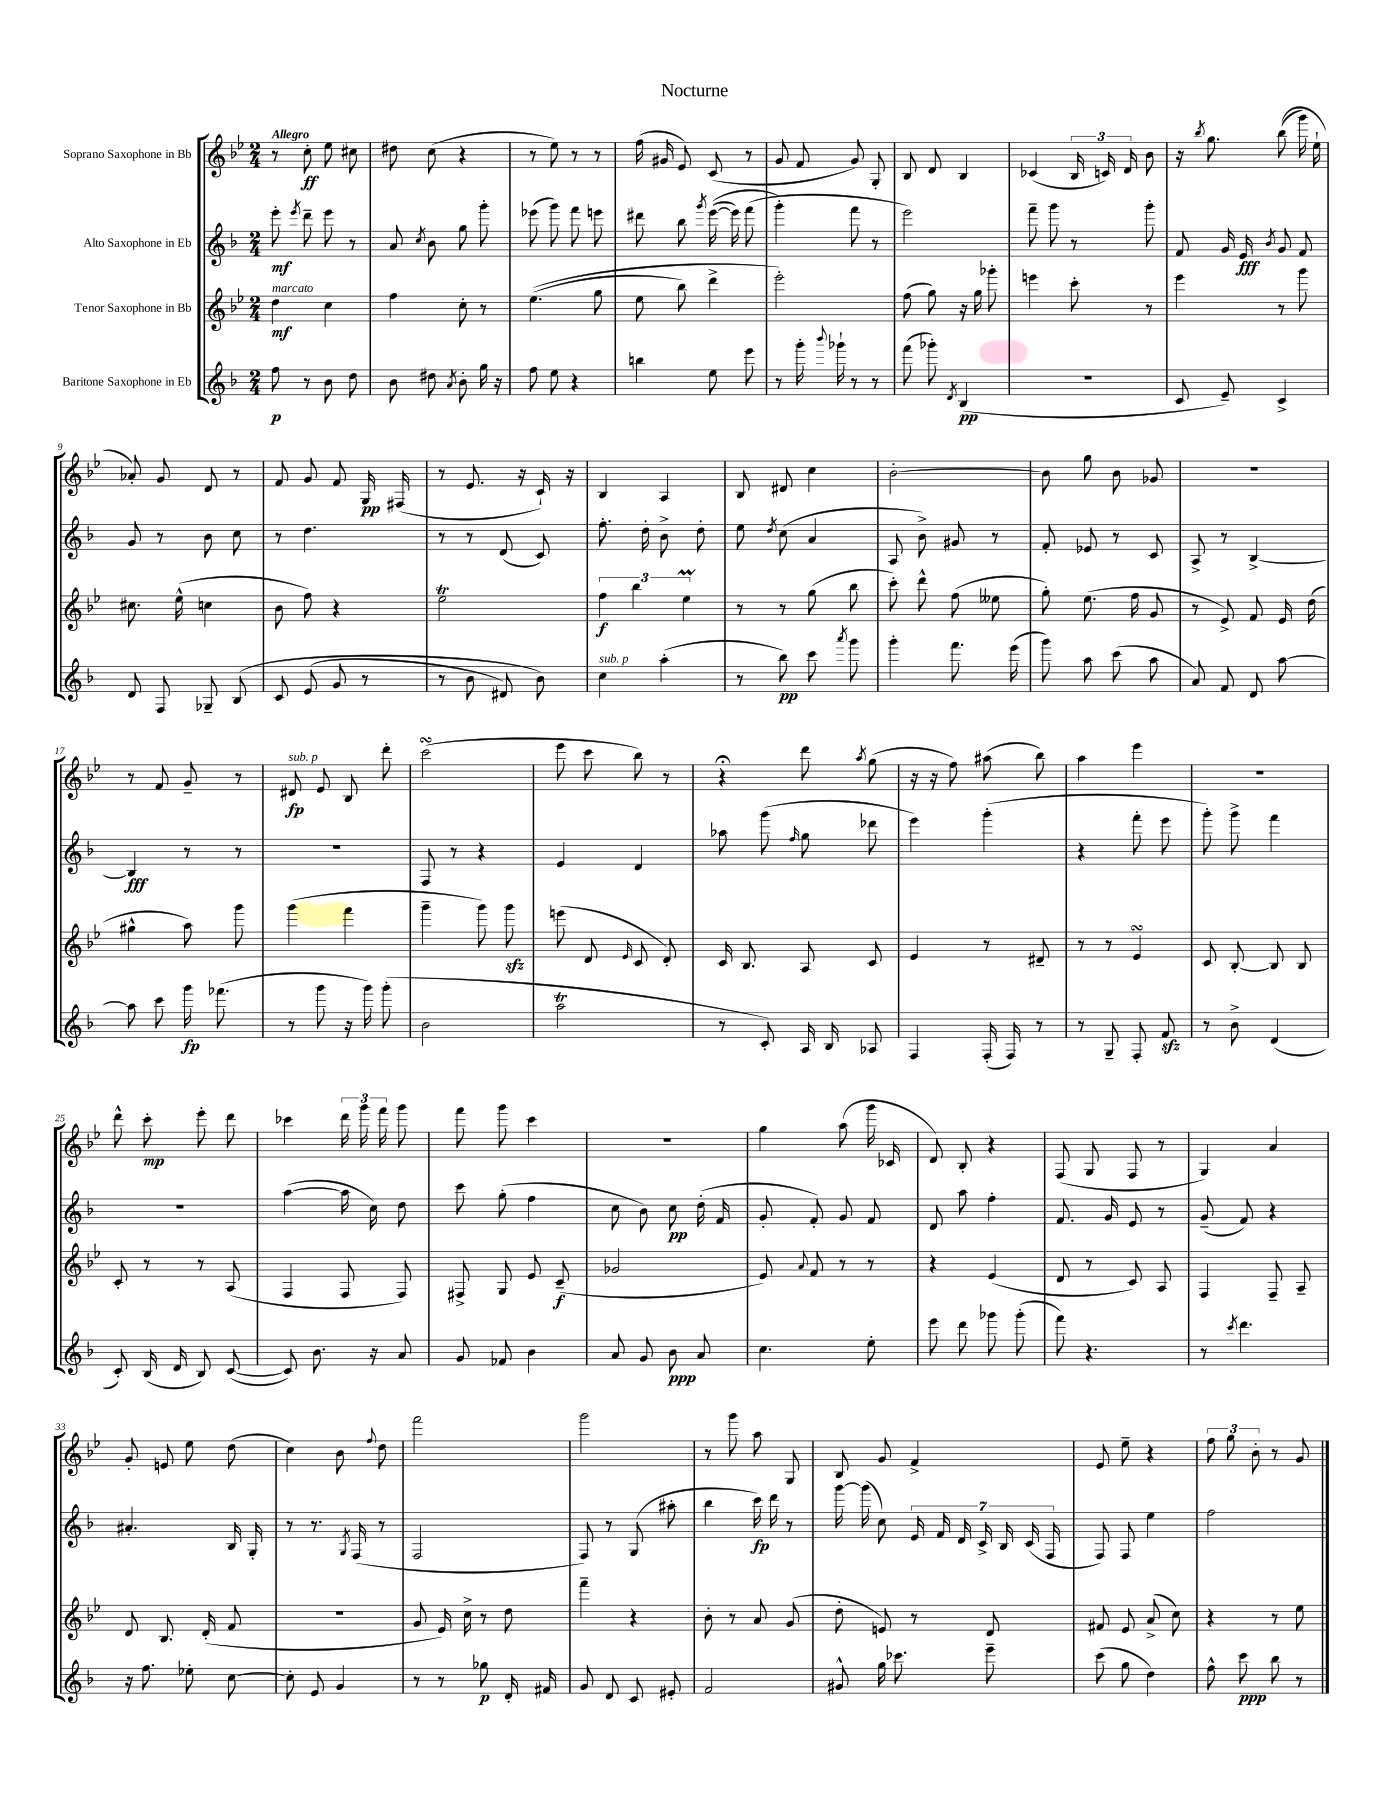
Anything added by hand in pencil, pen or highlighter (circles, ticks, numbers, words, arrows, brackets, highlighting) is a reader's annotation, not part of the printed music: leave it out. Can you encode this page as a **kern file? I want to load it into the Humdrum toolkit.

**kern	**dynam	**kern	**dynam	**kern	**dynam	**kern	**dynam
*part4	*part4	*part3	*part3	*part2	*part2	*part1	*part1
*staff4	*staff4	*staff3	*staff3	*staff2	*staff2	*staff1	*staff1
*I"Baritone Saxophone in Eb	*	*I"Tenor Saxophone in Bb	*	*I"Alto Saxophone in Eb	*	*I"Soprano Saxophone in Bb	*
*clefG2	*	*clefG2	*	*clefG2	*	*clefG2	*
*k[b-]	*	*k[b-e-]	*	*k[b-]	*	*k[b-e-]	*
*M2/4	*	*M2/4	*	*M2/4	*	*M2/4	*
=1	=1	=1	=1	=1	=1	=1	=1
!	!	!	!	!	!	!LO:TX:a:B:t=Allegro	!
!	!	!LO:TX:a:i:t=marcato	!	!	!	!	!
8ff\	p	4dd\	mf	8eee'\	mf	8r	.
.	.	.	.	8qeee/	.	.	.
8r	.	.	.	8ddd~\	.	8cc'\	ff
8b-\	.	4cc\	.	8eee\	.	8ee-\	.
8dd\	.	.	.	8r	.	8cc#X\	.
=2	=2	=2	=2	=2	=2	=2	=2
8b-\	.	4ff\	.	8a/	.	8dd#X\	.
.	.	.	.	8qcc/	.	.	.
8dd#X\	.	.	.	8b-\	.	(8cc\	.
8qa/	.	.	.	.	.	.	.
8b-'\	.	8cc'\	.	8gg\	.	4r	.
16gg\	.	8r	.	8ggg'\	.	.	.
16r	.	.	.	.	.	.	.
=3	=3	=3	=3	=3	=3	=3	=3
8ff\	.	((4.ee-\	.	(8eee-X\	.	8r	.
8ee\	.	.	.	8ggg\)	.	8ee-\)	.
4r	.	.	.	8fff\	.	8r	.
.	.	8gg\	.	8eeen\	.	8r	.
=4	=4	=4	=4	=4	=4	=4	=4
4bbn\	.	8ee-\	.	8ddd#X\	.	(16ff\	.
.	.	.	.	.	.	16g#X/	.
.	.	8bb-\)	.	8bb-\	.	8e-/)	.
.	.	.	.	8qggg/	.	.	.
8ee\	.	4ddd^\	.	(([16eee\	.	(8c/	.
.	.	.	.	16eee\])	.	.	.
8eee\	.	.	.	(8fff\	.	8r	.
=5	=5	=5	=5	=5	=5	=5	=5
8r	.	2eee-'\)	.	4ggg'\)	.	8g/	.
16ggg'\	.	.	.	.	.	8f/	.
8qqbbb-/	.	.	.	.	.	.	.
16ggg-X`\	.	.	.	.	.	.	.
8r	.	.	.	8fff\	.	8g/)	.
8r	.	.	.	8r	.	8G'/	.
=6	=6	=6	=6	=6	=6	=6	=6
(8fff\	.	(8ff\	.	2eee\)	.	8B-/	.
8ggg-X'\)	.	8gg\)	.	.	.	8d/	.
8qd/	.	.	.	.	.	.	.
(4B-/	pp	16r	.	.	.	4B-/	.
.	.	16gg\	.	.	.	.	.
.	.	8ggg-X'\	.	.	.	.	.
=7	=7	=7	=7	=7	=7	=7	=7
2r	.	4eeen\	.	8fff~\	.	(4c-X/	.
.	.	.	.	8ggg\	.	.	.
.	.	8ccc'\	.	8r	.	24B-/	.
.	.	.	.	.	.	24cn/)	.
.	.	.	.	.	.	24d/	.
.	.	8r	.	8ggg'\	.	8b-\	.
=8	=8	=8	=8	=8	=8	=8	=8
8c/	.	4eee-\	.	8f/	.	16r	.
.	.	.	.	.	.	8qbb-/	.
.	.	.	.	.	.	8.gg\	.
8e~/)	.	.	.	16g/	.	.	.
.	.	.	.	16e/	fff	.	.
.	.	.	.	8qb-/	.	.	.
4c^/	.	8r	.	8g/	.	((8bb-\	.
.	.	8ggg\	.	8f/	.	16ggg\)	.
.	.	.	.	.	.	16ee-`\	.
!!LO:LB:g=z
=9	=9	=9	=9	=9	=9	=9	=9
8d/	.	8.cc#X\	.	8g/	.	8a-X'/)	.
8F/	.	.	.	8r	.	8g/	.
.	.	(16ee-^^\	.	.	.	.	.
8G-X~/	.	4ccn\	.	8b-\	.	8d/	.
(8B-/	.	.	.	8cc\	.	8r	.
=10	=10	=10	=10	=10	=10	=10	=10
8c/	.	8b-\	.	8r	.	8f/	.
(8e/	.	8ff\)	.	4.dd\	.	8g/	.
8g/	.	4r	.	.	.	8f/	.
8r	.	.	.	.	.	16G/	pp
.	.	.	.	.	.	(16F#X/	.
=11	=11	=11	=11	=11	=11	=11	=11
8r	.	2ee-T\	.	8r	.	8r	.
8b-\	.	.	.	8r	.	8.e-/	.
8d#X/)	.	.	.	(8d/	.	.	.
.	.	.	.	.	.	16r	.
8b-\)	.	.	.	8c/)	.	16c`/)	.
.	.	.	.	.	.	16r	.
=12	=12	=12	=12	=12	=12	=12	=12
!LO:TX:a:i:t=sub. p	!	!	!	!	!	!	!
4cc\	.	6ff\	f	8.ff'\	.	4B-/	.
.	.	6bb-\	.	.	.	.	.
.	.	.	.	16dd'\	.	.	.
(4aa'\	.	.	.	8b-^\	.	4A/	.
.	.	6ee-M\	.	.	.	.	.
.	.	.	.	8dd'\	.	.	.
=13	=13	=13	=13	=13	=13	=13	=13
8r	.	8r	.	8ee\	.	8B-/	.
.	.	.	.	8qdd/	.	.	.
8bb-\)	pp	8r	.	(8cc\	.	8d#X/	.
8ccc\	.	(8gg\	.	4a/	.	4cc\	.
8qaaa/	.	.	.	.	.	.	.
8ggg\	.	8bb-\	.	.	.	.	.
=14	=14	=14	=14	=14	=14	=14	=14
4ggg'\	.	8ccc'\)	.	8A/	.	[2b-'\	.
.	.	8ddd^^\	.	8b-^\)	.	.	.
8.fff\	.	(8ff\	.	8g#X/	.	.	.
.	.	8ee--X\	.	8r	.	.	.
(16eee\	.	.	.	.	.	.	.
=15	=15	=15	=15	=15	=15	=15	=15
8ggg\)	.	8gg'\)	.	8f'/	.	8b-\]	.
8aa\	.	(8.ee-\	.	8e-X/	.	8gg\	.
(8ccc\	.	.	.	8r	.	8b-\	.
.	.	16ff\	.	.	.	.	.
8aa\	.	8g/	.	8c/	.	8g-X/	.
=16	=16	=16	=16	=16	=16	=16	=16
8a/)	.	8r	.	8A^/	.	2r	.
8f/	.	8e-^/)	.	8r	.	.	.
8d/	.	8f/	.	[4B-^/	.	.	.
[8aa\	.	16e-/	.	.	.	.	.
.	.	(16dd\	.	.	.	.	.
!!LO:LB:g=z
=17	=17	=17	=17	=17	=17	=17	=17
8aa\]	.	4gg#X^^\	.	4B-/]	fff	8r	.
8ccc\	.	.	.	.	.	8f/	.
16ggg\	fp	8aa\)	.	8r	.	8g~/	.
(8.fff-X\	.	.	.	.	.	.	.
.	.	8ggg\	.	8r	.	8r	.
=18	=18	=18	=18	=18	=18	=18	=18
!	!	!	!	!	!	!LO:TX:a:i:t=sub. p	!
8r	.	(4ggg\	.	2r	.	8d#X/	fp
8ggg\	.	.	.	.	.	8e-/	.
16r	.	4fff\	.	.	.	8B-/	.
16ggg\)	.	.	.	.	.	.	.
(8ggg'\	.	.	.	.	.	8ddd'\	.
=19	=19	=19	=19	=19	=19	=19	=19
2b-\	.	4ggg~\	.	8F/	.	(2cccsSSS\	.
.	.	.	.	8r	.	.	.
.	.	8ggg\)	.	4r	.	.	.
.	.	8gggzz\	.	.	.	.	.
=20	=20	=20	=20	=20	=20	=20	=20
2aat\	.	(8eeen\	.	4e/	.	8eee-\	.
.	.	8d/	.	.	.	8ccc\	.
.	.	16qqe-/	.	.	.	.	.
.	.	8c/	.	4d/	.	8bb-\)	.
.	.	8d'/)	.	.	.	8r	.
=21	=21	=21	=21	=21	=21	=21	=21
8r	.	16c/	.	8aa-X\	.	4r;<	.
.	.	8.B-/	.	.	.	.	.
8c'/)	.	.	.	(8ggg\	.	.	.
.	.	.	.	16qqff/	.	.	.
16A/	.	8A/	.	8gg\	.	8ddd\	.
16B-/	.	.	.	.	.	.	.
.	.	.	.	.	.	8qaa/	.
8A-X/	.	8c/	.	8ddd-X\	.	(8gg\	.
=22	=22	=22	=22	=22	=22	=22	=22
4F/	.	4e-/	.	4eee\)	.	16r	.
.	.	.	.	.	.	16r	.
.	.	.	.	.	.	8ff\)	.
(16F'/	.	8r	.	(4ggg'\	.	(8aa#X\	.
16F/)	.	.	.	.	.	.	.
8r	.	8d#X~/	.	.	.	8bb-\)	.
=23	=23	=23	=23	=23	=23	=23	=23
8r	.	8r	.	4r	.	4aa\	.
8G~/	.	8r	.	.	.	.	.
8F'/	.	4e-sSSs/	.	8fff'\	.	4eee-\	.
8fzz/	.	.	.	8eee\	.	.	.
=24	=24	=24	=24	=24	=24	=24	=24
8r	.	8c/	.	8ggg'\)	.	2r	.
8b-^\	.	[8B-'/	.	8ggg^\	.	.	.
(4d/	.	8B-/]	.	4fff\	.	.	.
.	.	8B-/	.	.	.	.	.
!!LO:LB:g=z
=25	=25	=25	=25	=25	=25	=25	=25
8c'/)	.	8c'/	.	2r	.	8ddd^^\	.
(16B-/	.	8r	.	.	.	8ccc'\	mp
16d/	.	.	.	.	.	.	.
8B-/)	.	8r	.	.	.	8eee-'\	.
([8c/	.	(8A/	.	.	.	8ddd\	.
=26	=26	=26	=26	=26	=26	=26	=26
8c/])	.	4F/	.	([4aa\	.	4ccc-X\	.
8.b-\	.	.	.	.	.	.	.
.	.	8F/	.	16aa\]	.	24ddd\	.
.	.	.	.	.	.	24ggg\	.
16r	.	.	.	16cc\)	.	.	.
.	.	.	.	.	.	24fff\	.
8a/	.	8F/)	.	8dd\	.	8ggg\	.
=27	=27	=27	=27	=27	=27	=27	=27
8g/	.	8F#X^/	.	8ccc\	.	8fff\	.
8f-X/	.	8G/	.	(8gg'\	.	8ggg\	.
4b-\	.	8e-/	.	4ff\	.	4ccc\	.
.	.	(8c~/	f	.	.	.	.
=28	=28	=28	=28	=28	=28	=28	=28
8a/	.	2g-X/	.	8cc\	.	2r	.
8g/	.	.	.	8b-\)	.	.	.
8b-\	ppp	.	.	8cc\	pp	.	.
8a/	.	.	.	(16dd'\	.	.	.
.	.	.	.	16f/	.	.	.
=29	=29	=29	=29	=29	=29	=29	=29
4.cc\	.	8e-/)	.	8g'/	.	4gg\	.
.	.	8qqa/	.	.	.	.	.
.	.	8f/	.	8f'/)	.	.	.
.	.	8r	.	8g/	.	(8aa\	.
8ee'\	.	8r	.	8f/	.	16ggg\	.
.	.	.	.	.	.	16c-X/	.
=30	=30	=30	=30	=30	=30	=30	=30
8eee\	.	4r	.	8d/	.	8d/)	.
8ddd\	.	.	.	8aa\	.	8B-'/	.
8ggg-X\	.	(4e-/	.	4ff'\	.	4r	.
(8ggg-'\	.	.	.	.	.	.	.
=31	=31	=31	=31	=31	=31	=31	=31
8fff\)	.	8d/	.	8.f/	.	(8F/	.
4.r	.	8r	.	.	.	8G/	.
.	.	.	.	16g/	.	.	.
.	.	8c/)	.	8e/	.	8F/	.
.	.	8A/	.	8r	.	8r	.
=32	=32	=32	=32	=32	=32	=32	=32
8r	.	4F/	.	(8g~/	.	4G/)	.
8qccc/	.	.	.	.	.	.	.
4.ddd\	.	.	.	8f/)	.	.	.
.	.	8F~/	.	4r	.	4a/	.
.	.	8A~/	.	.	.	.	.
!!LO:LB:g=z
=33	=33	=33	=33	=33	=33	=33	=33
16r	.	8d/	.	4.a#X'/	.	8g'/	.
8.ff\	.	.	.	.	.	.	.
.	.	8.B-/	.	.	.	8en/	.
8ee-X'\	.	.	.	.	.	8ee-\	.
.	.	(16d'/	.	.	.	.	.
[8cc\	.	8f/	.	16B-/	.	(8dd\	.
.	.	.	.	16G'/	.	.	.
=34	=34	=34	=34	=34	=34	=34	=34
8cc'\]	.	2r	.	8r	.	4cc\)	.
8e/	.	.	.	8.r	.	.	.
4g/	.	.	.	.	.	8b-\	.
.	.	.	.	8qG/	.	.	.
.	.	.	.	(16F/	.	.	.
.	.	.	.	.	.	8qqff/	.
.	.	.	.	8r	.	8dd\	.
=35	=35	=35	=35	=35	=35	=35	=35
8r	.	8g/	.	2F/	.	2fff\	.
8r	.	16e-/)	.	.	.	.	.
.	.	16cc^\	.	.	.	.	.
8gg-X\	p	8r	.	.	.	.	.
16d'/	.	8dd\	.	.	.	.	.
16f#X/	.	.	.	.	.	.	.
=36	=36	=36	=36	=36	=36	=36	=36
8g/	.	4fff~\	.	8F/)	.	2ggg\	.
8d/	.	.	.	8r	.	.	.
8c/	.	4r	.	(8G/	.	.	.
8e#X'/	.	.	.	8aa#X'\	.	.	.
=37	=37	=37	=37	=37	=37	=37	=37
2f/	.	8b-'\	.	4bb-\	.	8r	.
.	.	8r	.	.	.	8ggg\	.
.	.	8a/	.	16ccc\)	fp	8aa\	.
.	.	.	.	16ddd\	.	.	.
.	.	(8g/	.	8r	.	8G/	.
=38	=38	=38	=38	=38	=38	=38	=38
8g#X^^/	.	8dd'\	.	[16ggg\	.	8B-/	.
.	.	.	.	(16ggg\]	.	.	.
16gg\	.	8en/)	.	8cc\)	.	8g/	.
8.ccc-X\	.	.	.	.	.	.	.
.	.	8r	.	28e/	.	4f^/	.
.	.	.	.	28f/	.	.	.
.	.	.	.	28d/	.	.	.
.	.	.	.	28c^/	.	.	.
8eee~\	.	8d/	.	.	.	.	.
.	.	.	.	28B-/	.	.	.
.	.	.	.	(28c/	.	.	.
.	.	.	.	28F/	.	.	.
=39	=39	=39	=39	=39	=39	=39	=39
(8ccc\	.	8f#X/	.	8F/)	.	8e-/	.
8gg\	.	8e-/	.	8F/	.	8ee-~\	.
4dd\)	.	(8a^/	.	4ee\	.	4r	.
.	.	8cc\)	.	.	.	.	.
=40	=40	=40	=40	=40	=40	=40	=40
8ff^^\	.	4r	.	2ff\	.	12ff\	.
.	.	.	.	.	.	12gg\	.
8ccc\	ppp	.	.	.	.	.	.
.	.	.	.	.	.	12b-'\	.
8bb-\	.	8r	.	.	.	8r	.
8r	.	8ee-\	.	.	.	8g/	.
==	==	==	==	==	==	==	==
*-	*-	*-	*-	*-	*-	*-	*-
